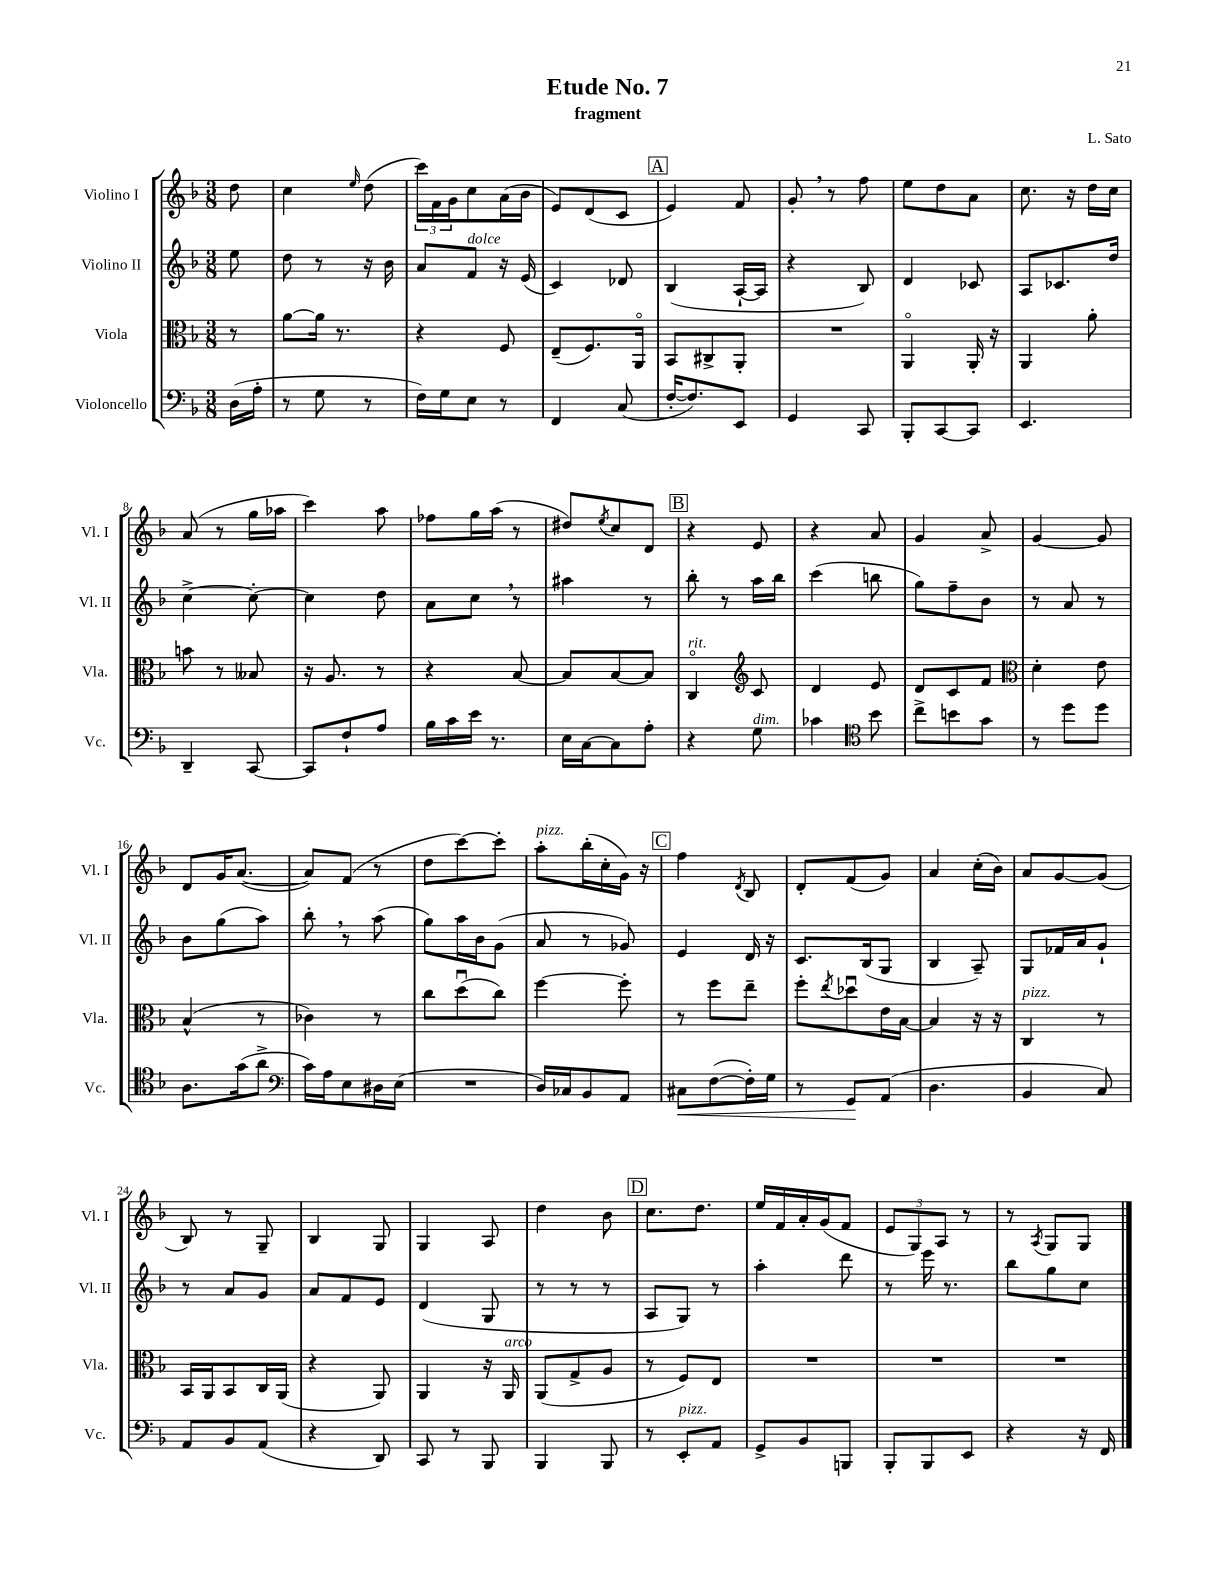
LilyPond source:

\header { title = "Etude No. 7" composer = "L. Sato" subtitle = "fragment" }
<<
\new StaffGroup <<
\new Staff = "s0" \with { instrumentName = "Violino I" shortInstrumentName = "Vl. I" } {
    \clef treble \key f \major \numericTimeSignature \time 3/8 \partial 8
    d''8 |
    c''4 \grace { e''16 } d''8( |
    \tuplet 3/2 { c'''16) f'16 g'16 } c''8 a'16( bes'16 |
    e'8) d'8( c'8 |
    \mark \markup { \box "A" } e'4) f'8 |
    g'8-. \breathe r8 f''8 |
    e''8 d''8 a'8 |
    c''8. r16 d''16 c''16 |
    a'8( r8 g''16 aes''16 |
    c'''4) a''8 |
    fes''8 g''16 a''16( r8 |
    dis''8) \acciaccatura { e''8 } c''8 d'8 |
    \mark \markup { \box "B" } r4 e'8 |
    r4 a'8 |
    g'4 a'8-> |
    g'4~ g'8 |
    d'8 g'16 a'8.~( |
    a'8) f'8( r8 |
    d''8 c'''8~) c'''8-. |
    a''8-.^\markup { \italic "pizz." } bes''16-.( c''16-. g'16) r16 |
    \mark \markup { \box "C" } f''4 \acciaccatura { d'8 } bes8 |
    d'8-. f'8( g'8) |
    a'4 c''16-.( bes'16) |
    a'8 g'8~ g'8( |
    bes8) r8 g8-- |
    bes4 g8 |
    g4 a8 |
    d''4 bes'8 |
    \mark \markup { \box "D" } c''8. d''8. |
    e''16 f'16 a'16-. g'16( f'8 |
    \tuplet 3/2 { e'8 g8) a8 } r8 |
    r8 \acciaccatura { a8 } g8 g8 \bar "|." |
}
\new Staff = "s1" \with { instrumentName = "Violino II" shortInstrumentName = "Vl. II" } {
    \clef treble \key f \major \numericTimeSignature \time 3/8 \partial 8
    e''8 |
    d''8 r8 r16 bes'16 |
    a'8 f'8^\markup { \italic "dolce" } r16 e'16( |
    c'4) des'8 |
    \mark \markup { \box "A" } bes4( a16~-! a16 |
    r4 bes8) |
    d'4 ces'8 |
    a8 ces'8. d''16 |
    c''4~-> c''8~-. |
    c''4 d''8 |
    a'8 c''8 \breathe r8 |
    ais''4 r8 |
    \mark \markup { \box "B" } bes''8-. r8 a''16 bes''16 |
    c'''4( b''8 |
    g''8) f''8-- bes'8 |
    r8 a'8 r8 |
    bes'8 g''8( a''8) |
    bes''8-. \breathe r8 a''8( |
    g''8) a''16 bes'16 g'8( |
    a'8 r8 ges'8) |
    \mark \markup { \box "C" } e'4 d'16 r16 |
    c'8. bes16( g8 |
    bes4 a8--) |
    g8 fes'16 a'16 g'8-! |
    r8 a'8 g'8 |
    a'8 f'8 e'8 |
    d'4( g8 |
    r8 r8 r8 |
    \mark \markup { \box "D" } a8 g8) r8 |
    a''4-. d'''8 |
    r8 e'''16 r8. |
    bes''8 g''8 c''8 \bar "|." |
}
\new Staff = "s2" \with { instrumentName = "Viola" shortInstrumentName = "Vla." } {
    \clef alto \key f \major \numericTimeSignature \time 3/8 \partial 8
    r8 |
    a'8~ a'16 r8. |
    r4 f8 |
    e8--( f8.) a,16\flageolet |
    \mark \markup { \box "A" } bes,8 cis8-> a,8-. |
    R4. |
    a,4\flageolet a,16-. r16 |
    a,4 a'8-. |
    b'8 r8 beses8 |
    r16 a8. r8 |
    r4 bes8~ |
    bes8 bes8~ bes8 |
    \mark \markup { \box "B" } c4\flageolet^\markup { \italic "rit." } \clef treble c'8 |
    d'4 e'8 |
    d'8 c'8 f'8 |
    \clef alto d'4-. e'8 |
    bes4-^( r8 |
    ces'4) r8 |
    c''8 d''8\downbow( c''8) |
    f''4~ f''8-. |
    \mark \markup { \box "C" } r8 f''8 e''8-- |
    f''8-. \acciaccatura { e''8 } des''8\downbow e'16 bes16~ |
    bes4 r16 r16 |
    c4^\markup { \italic "pizz." } r8 |
    bes,16 a,16 bes,8 c16 a,16( |
    r4 a,8) |
    a,4 r16 a,16^\markup { \italic "arco" } |
    a,8( g8-> a8 |
    \mark \markup { \box "D" } r8 f8) e8 |
    R4. |
    R4. |
    R4. \bar "|." |
}
\new Staff = "s3" \with { instrumentName = "Violoncello" shortInstrumentName = "Vc." } {
    \clef bass \key f \major \numericTimeSignature \time 3/8 \partial 8
    d16( a16-. |
    r8 g8 r8 |
    f16) g16 e8 r8 |
    f,4 c8( |
    \mark \markup { \box "A" } f16~-. f8.) e,8 |
    g,4 c,8 |
    bes,,8-. c,8~ c,8 |
    e,4. |
    d,4-- c,8~ |
    c,8 f8-! a8 |
    bes16 c'16 e'16 r8. |
    e16 c16~ c8 a8-. |
    \mark \markup { \box "B" } r4 g8^\markup { \italic "dim." } |
    ces'4 \clef tenor bes'8 |
    c''8-> b'8 g'8 |
    r8 d''8 d''8 |
    a8. g'16( a'8-> |
    \clef bass c'16) a16 e8 dis16 e16( |
    R4. |
    d16) ces16 bes,8 a,8 |
    \mark \markup { \box "C" } cis8\< f8~( f16-.) g16 |
    r8 g,8\! a,8( |
    d4. |
    bes,4 c8) |
    a,8 bes,8 a,8( |
    r4 d,8) |
    c,8 r8 bes,,8 |
    bes,,4 bes,,8 |
    \mark \markup { \box "D" } r8 e,8-.^\markup { \italic "pizz." } a,8 |
    g,8-> bes,8 b,,8 |
    bes,,8-. bes,,8 e,8 |
    r4 r16 f,16 \bar "|." |
}
>>
>>
